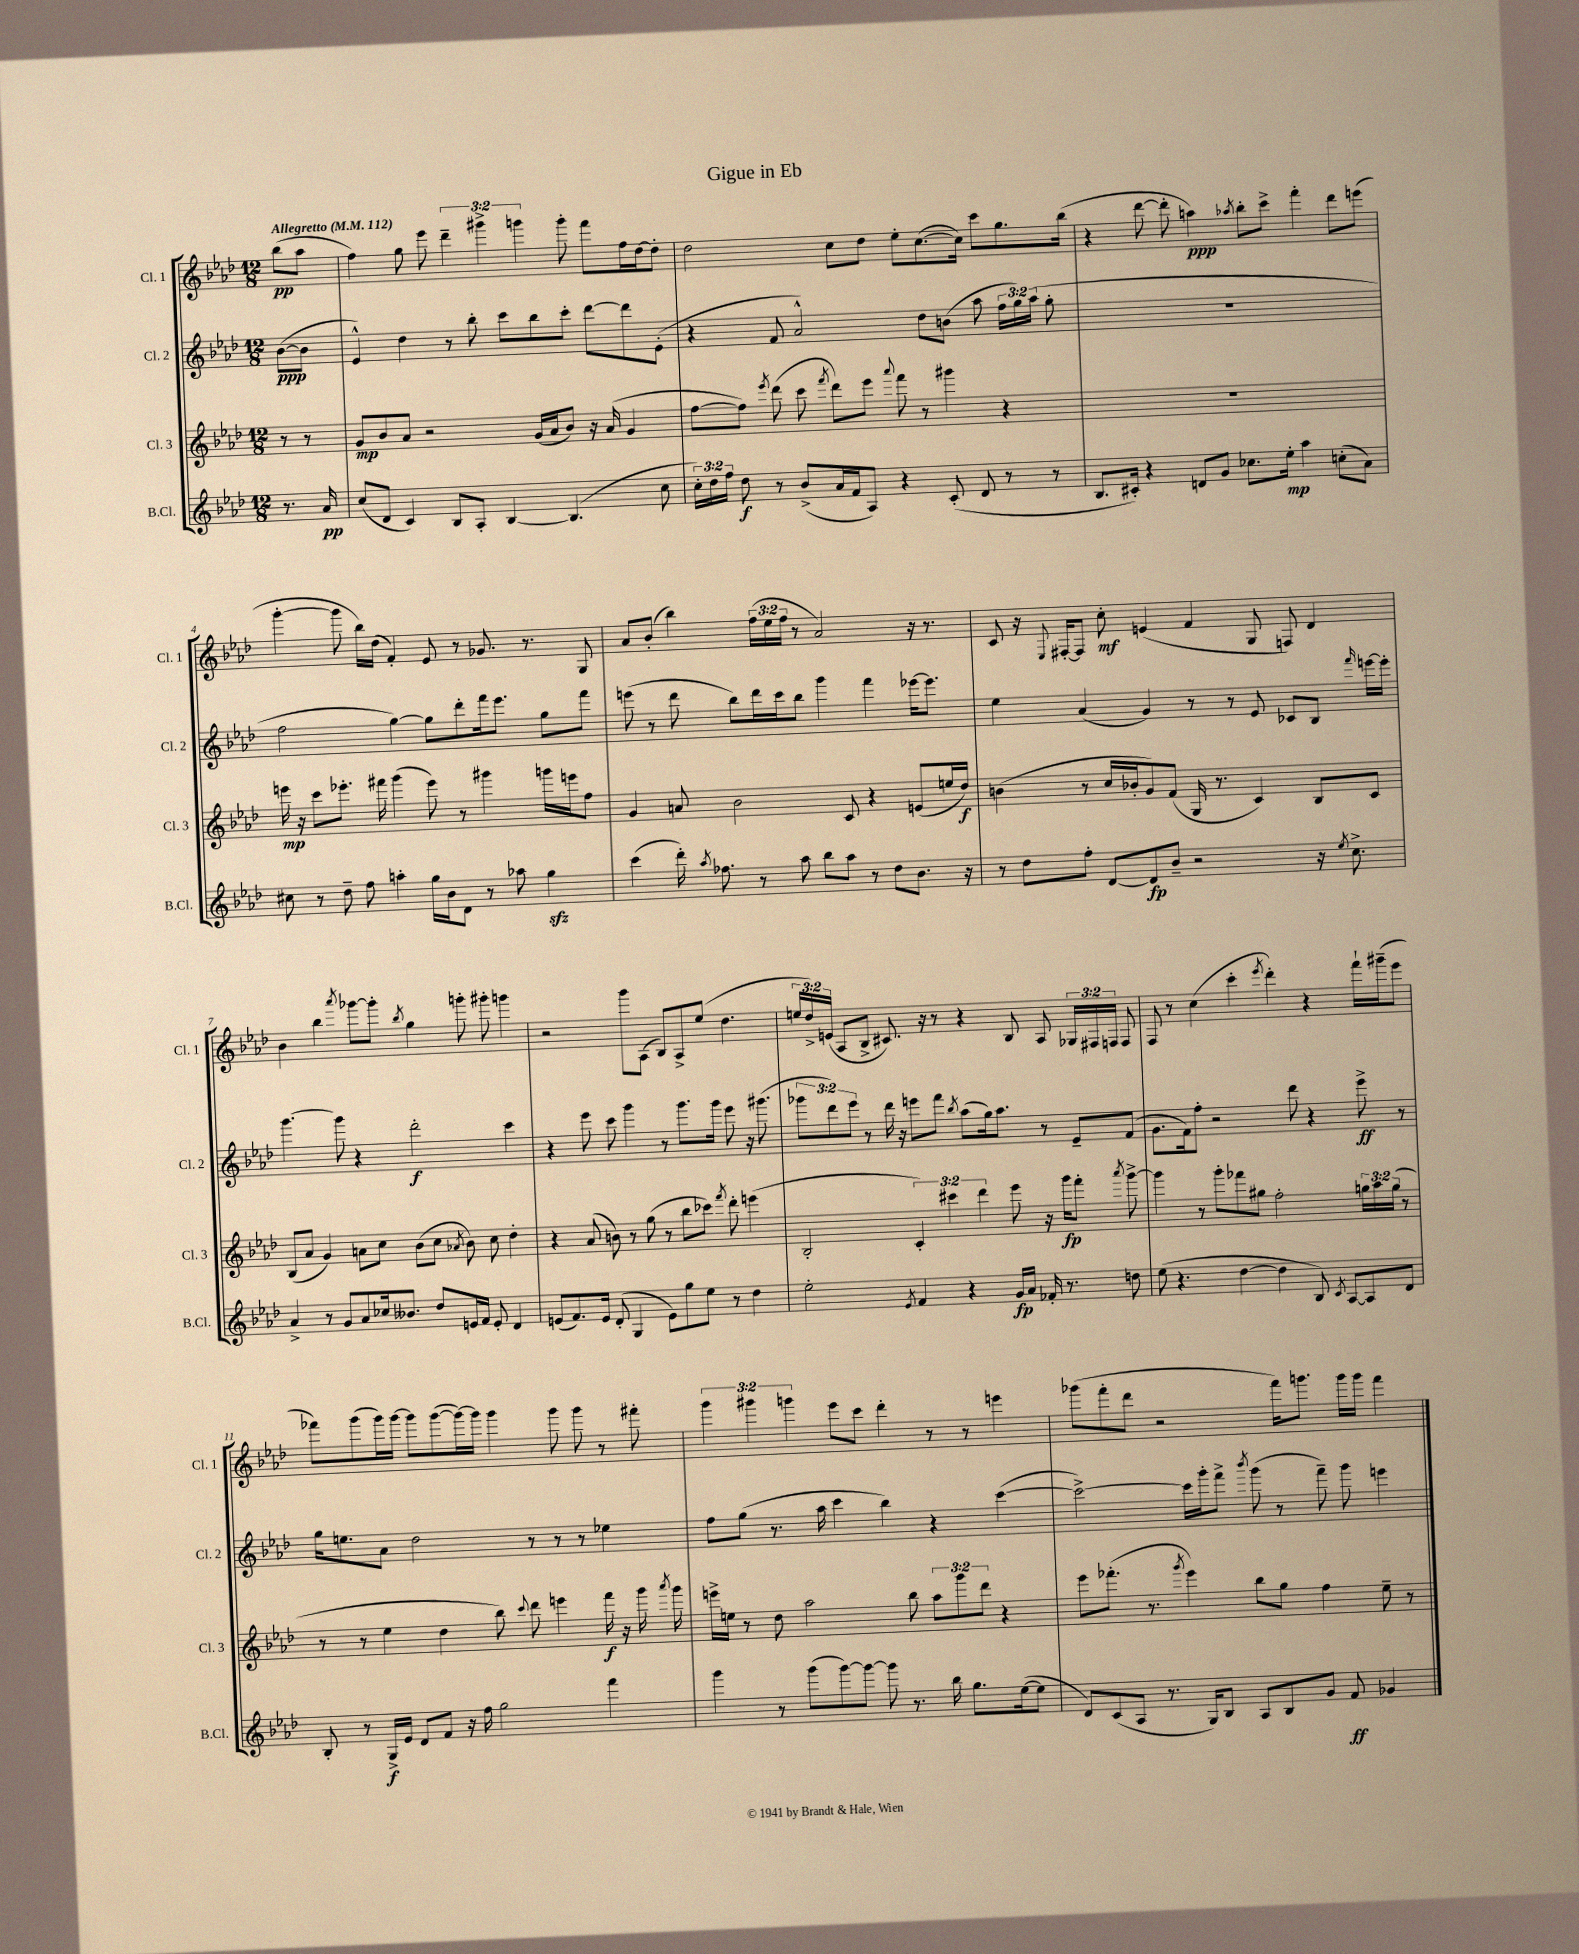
\header { title = "Gigue in Eb" }
<<
\new StaffGroup <<
\new Staff = "s0" \with { instrumentName = "Cl. 1" shortInstrumentName = "Cl. 1" } {
    \clef treble \key aes \major \numericTimeSignature \time 12/8 \override Staff.TupletNumber.text = #tuplet-number::calc-fraction-text \partial 4 \tempo "Allegretto" 4 = 112
    \autoBeamOff bes''8[\pp( aes''8] |
    f''4) g''8 ees'''8 \tuplet 3/2 { des'''4-- gis'''4-> g'''4 } g'''8-. f'''8[ f''16 des''16~ des''8]-. |
    des''2 c''8[ des''8] ees''8[-. c''8.~( c''16]) c'''8[ g''8. bes''16]( |
    r4 des'''8~ des'''8-. a''4\ppp) \acciaccatura { aes''8 } bes''8[-. c'''8]-> f'''4-. des'''8[ e'''8]( |
    g'''4~-. g'''8 bes''16[) des''16]( f'4-.) ees'8 r8 ges'8. r8. g8 |
    aes'8[ bes'8]-.( bes''4) \tuplet 3/2 { f''16[( ees''16 f''16] } r8 aes'2) r16 r8. |
    c'8 r16 \appoggiatura { ees8 } fis16[~-. fis8] c''8-.\mf e'4( f'4 g8 f8) des'4 |
    bes'4 bes''4 \acciaccatura { aes'''8 } ges'''8[~ ges'''8]-. \acciaccatura { bes''8 } g''4 g'''8-. gis'''8-. g'''4 |
    r2 g'''8[ aes8]( bes8[) aes8-> ees''8]( des''4. |
    \tuplet 3/2 { e''16[ des''16->) e'16]( } aes8[ bes8]-> cis'8.) r16 r8 r4 bes8 aes8 \tuplet 3/2 { ges16[ fis16 f16] } f8 |
    f8 r8 c''4( c'''4-. \acciaccatura { ees'''8 } des'''4-.) r4 f'''16[-! gis'''16--( ees'''8] |
    fes'''8[) g'''8( g'''16) g'''16]~ g'''8[ g'''8~( g'''16~) g'''16] g'''4 g'''8 g'''8 r8 fis'''8-. |
    \tuplet 3/2 { g'''4 gis'''4 g'''4 } ees'''8[ c'''8] des'''4-. r8 r8 e'''4 |
    ges'''8[( f'''8-. des'''8] r2 f'''16[) g'''8.] g'''16[ g'''16] f'''4 \bar "|." |
}
\new Staff = "s1" \with { instrumentName = "Cl. 2" shortInstrumentName = "Cl. 2" } {
    \clef treble \key aes \major \numericTimeSignature \time 12/8 \override Staff.TupletNumber.text = #tuplet-number::calc-fraction-text \partial 4
    \autoBeamOff bes'8[~\ppp( bes'8] |
    ees'4-^) des''4 r8 bes''8-. c'''8[ bes''8 c'''8]-. des'''8[~ des'''8 ees'8]-.( |
    r4 f'8 aes'2-^) des''8[ b'8]( aes''8 \tuplet 3/2 { f''16[ g''16) aes''16]( } g''8-. |
    R1. |
    f''2 g''4~) g''8[ des'''8-. f'''16 ees'''8.] g''8[ f'''8] |
    e'''8( r8 des'''8 bes''8[) des'''16 c'''16 bes''8] g'''4 f'''4 ees'''16[~ ees'''8.] |
    ees''4 aes'4( g'4) r8 r8 ees'8 ces'8[ bes8] \grace { f'''16 } e'''16[~ e'''16]-. |
    g'''4.~ g'''8 r4 des'''2-.\f c'''4 |
    r4 ees'''8 c'''8 g'''4 r8 g'''8.[ g'''16] ees'''8 r16 gis'''8.( |
    \tuplet 3/2 { ges'''8[ des'''8) ees'''8] } r8 des'''16 r16 e'''8[ f'''8] \acciaccatura { bes''8 } aes''8[( g''16) aes''8.] r8 ees'8[-- f'8]( |
    g'8.[ f'16) f''8]-. r2 des'''8 r4 ees'''8->\ff r8 |
    g''16[ e''8. aes'8] des''2 r8 r8 r8 ees''4 |
    f''8[ g''8]( r8. aes''16 c'''4 bes''4) r4 c'''4~( |
    c'''2~->) c'''16[ g'''16-. f'''8]-> \acciaccatura { bes'''8 } g'''8( r8 f'''8--) g'''8 e'''4 \bar "|." |
}
\new Staff = "s2" \with { instrumentName = "Cl. 3" shortInstrumentName = "Cl. 3" } {
    \clef treble \key aes \major \numericTimeSignature \time 12/8 \override Staff.TupletNumber.text = #tuplet-number::calc-fraction-text \partial 4
    \autoBeamOff r8 r8 |
    g'8[\mp bes'8 aes'8] r2 g'16[( aes'16 bes'8]) r16 aes'16( g'4 |
    f''8[~ f''8]) \acciaccatura { ees'''8 } des'''8( c'''8 \acciaccatura { f'''8 } des'''8[) ees'''8] \appoggiatura { aes'''8 } f'''8 r8 gis'''4 r4 |
    R1. |
    e'''16\mp r16 c'''8[ ees'''8.]-. fis'''16 g'''4( ees'''8) r8 gis'''4 g'''16[ e'''16 f''8] |
    g'4 a'8 bes'2 c'8 r4 e'8[( e''16 des''16]\f) |
    b'4( r8 c''16[ bes'16-. g'8) f'8]( g16 r8. c'4) bes8[ c'8] |
    bes8[( aes'8] g'4) a'8[ c''8] bes'8[( c''8] \acciaccatura { aes'8 } bes'8) c''8 des''4-. |
    r4 aes'8( b'8) r8 g''8( r8 bes''8[ ces'''8]) \acciaccatura { f'''8 } des'''8-. e'''4( |
    bes2-. \tuplet 3/2 { c'4-.) cis'''4 des'''4 } ees'''8 r16 g'''16[\fp f'''8]-. \acciaccatura { aes'''8 } g'''8~-> |
    g'''4 r8 g'''8[-. fes'''8 gis''8] f''2-. \tuplet 3/2 { g''16[ aes''16 g''16]( } r8 |
    r8 r8 ees''4 des''4 bes''8) \appoggiatura { c'''8 } des'''8 e'''4 f'''16\f r16 g'''16 \acciaccatura { aes'''8 } g'''16 |
    e'''16[-> e''16] r8 des''8 aes''2 bes''8 \tuplet 3/2 { aes''8[ g'''8 des'''8] } r4 |
    ees'''8[ fes'''8.]-.( r8. \acciaccatura { g'''8 } ees'''4) bes''8[ g''8] f''4 ees''8-- r8 \bar "|." |
}
\new Staff = "s3" \with { instrumentName = "B.Cl." shortInstrumentName = "B.Cl." } {
    \clef treble \key aes \major \numericTimeSignature \time 12/8 \override Staff.TupletNumber.text = #tuplet-number::calc-fraction-text \partial 4
    \autoBeamOff r8. aes'16\pp |
    c''8[( des'8] c'4) bes8[ aes8]-. bes4~ bes4.( c''8 |
    \tuplet 3/2 { c''16[-.) des''16 f''16] } des''8\f r8 bes'8[->( aes'16 f'16 aes8]) r4 c'8-.( des'8 r8 r8 |
    bes8.[ cis'16]-.) r4 d'8[ g'8] ces''8.[ ees''16]-.\mp aes''4 c''8[-.( aes'8]) |
    cis''8 r8 des''8-- f''8 a''4-. g''16[ bes'16 des'8] r8 aes''8 g''4\sfz |
    c'''4( des'''16-.) \acciaccatura { aes''8 } fes''8. r8 aes''8 bes''8[ aes''8] r8 des''8[ bes'8.] r16 |
    r8 des''8[ f''8]-. des'8[~ des'8\fp bes'8]-- r2 r16 \acciaccatura { ees''8 } c''8.-> |
    aes'4-> r8 g'8[ aes'8 ces''16 beses'8.] des''8[ e'16 f'16] e'8-. des'4 |
    e'8[( f'8.) e'16] des'8-.( g4 e'8[) g''8 ees''8] r8 des''4 |
    ees''2-. \acciaccatura { ees'8 } f'4 r4 g'16[\fp aes'16] fes'16-. r8. d''8 |
    ees''8( r4. des''4~ des''4 bes8) \acciaccatura { c'8 } aes8[~ aes8 des'8] |
    bes8-. r8 g16[->\f ees'16] des'8[ f'8] r16 f''16 g''2 f'''4 |
    g'''4 r8 g'''8[( g'''8~) g'''8]~ g'''8 r8. bes''16 g''8.[ ees''16~( ees''8] |
    des'8[) c'8( aes8] r8. g16[) bes8] aes8[ bes8 g'8] f'8\ff ges'4 \bar "|." |
}
>>
>>
